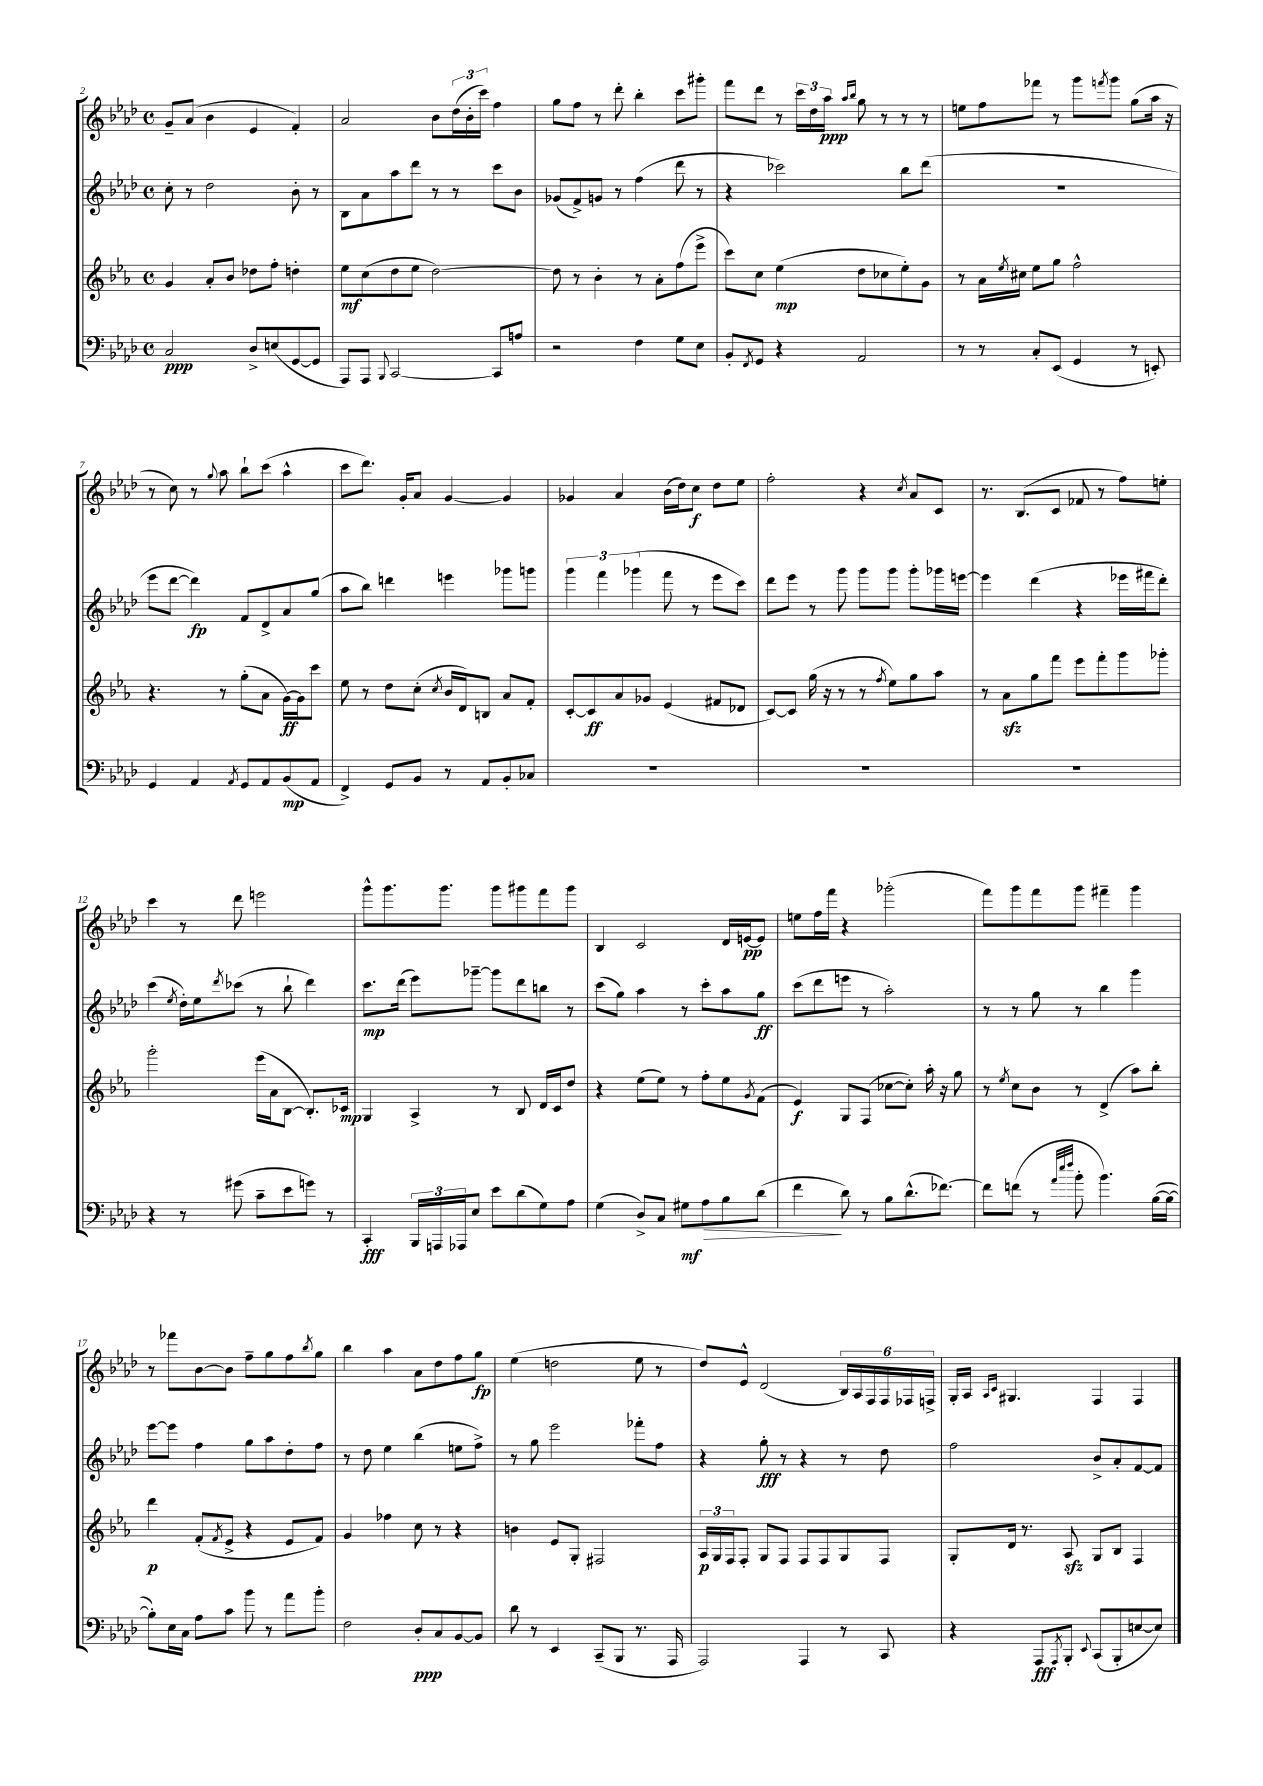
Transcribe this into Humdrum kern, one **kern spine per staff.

**kern	**dynam	**kern	**dynam	**kern	**dynam	**kern	**dynam
*part4	*part4	*part3	*part3	*part2	*part2	*part1	*part1
*staff4	*staff4	*staff3	*staff3	*staff2	*staff2	*staff1	*staff1
*clefF4	*	*clefG2	*	*clefG2	*	*clefG2	*
*k[b-e-a-d-]	*	*k[b-e-a-]	*	*k[b-e-a-d-]	*	*k[b-e-a-d-]	*
*M4/4	*	*M4/4	*	*M4/4	*	*M4/4	*
*met(c)	*	*met(c)	*	*met(c)	*	*met(c)	*
=2	=2	=2	=2	=2	=2	=2	=2
2C/	ppp	4g/	.	8cc'\	.	8g~/L	.
.	.	.	.	8r	.	(8a-/J	.
.	.	8a-'/L	.	2dd-\	.	4b-\	.
.	.	8b-/J	.	.	.	.	.
8D-^/L	.	8dd-X\L	.	.	.	4e-/	.
(8En/	.	8ff'\J	.	.	.	.	.
[8GG/	.	4ddn'\	.	8b-'\	.	4f'/)	.
8GG/J]	.	.	.	8r	.	.	.
=3	=3	=3	=3	=3	=3	=3	=3
8AAA-/L)	.	8ee-\L	mf	8B-\L	.	2a-/	.
8AAA-/J	.	(8cc\	.	8a-\	.	.	.
8qqBBB-/	.	.	.	.	.	.	.
[2CC/	.	8dd\	.	8aa-\	.	.	.
.	.	8ee-\J	.	8ddd-\J	.	.	.
.	.	[2dd\)	.	8r	.	8b-\L	.
.	.	.	.	8r	.	(24dd-\L	.
.	.	.	.	.	.	24b-'\	.
.	.	.	.	.	.	24ccc\JJ)	.
8CC/L]	.	.	.	8ccc\L	.	4ff\	.
8An/J	.	.	.	8b-\J	.	.	.
=4	=4	=4	=4	=4	=4	=4	=4
2r	.	8dd\]	.	(8g-X/L	.	8gg\L	.
.	.	8r	.	8f^/)	.	8ff\J	.
.	.	4b-'\	.	8gn/J	.	8r	.
.	.	.	.	8r	.	8ddd-'\	.
4F\	.	8r	.	(4ff\	.	4bb-'\	.
.	.	8a-'\L	.	.	.	.	.
8G\L	.	(8ff\	.	8ddd-\	.	8ccc\L	.
8E-\J	.	8eee-^\J	.	8r	.	8ggg#X'\J	.
=5	=5	=5	=5	=5	=5	=5	=5
8BB-'/L	.	8ccc\L)	.	4r	.	8fff\L	.
8qFF/	.	.	.	.	.	.	.
8GG/J	.	8cc\J	.	.	.	8ddd-\J	.
4r	.	(4ee-\	mp	2ccc-X\)	.	8r	.
.	.	.	.	.	.	24ccc\LL	.
.	.	.	.	.	.	24dd-\	.
.	.	.	.	.	.	24aa-\JJ	ppp
.	.	.	.	.	.	16qqaa-/LL	.
.	.	.	.	.	.	16qqbb-/JJ	.
2AA-/	.	8dd\L	.	.	.	8gg\	.
.	.	8cc-X\	.	.	.	8r	.
.	.	8ee-'\)	.	8bb-\L	.	8r	.
.	.	8g\J	.	(8ddd-\J	.	8r	.
=6	=6	=6	=6	=6	=6	=6	=6
8r	.	8r	.	1r	.	8een\L	.
8r	.	16a-\LL	.	.	.	8ff\	.
.	.	8qee-/	.	.	.	.	.
.	.	16cc#X\JJ	.	.	.	.	.
8C'/L	.	8ee-\L	.	.	.	8fff-X\J	.
(8EE-/J	.	8gg\J	.	.	.	8r	.
4GG/	.	2ff^^\	.	.	.	8ggg\L	.
.	.	.	.	.	.	8qfffn/	.
.	.	.	.	.	.	8ggg\J	.
8r	.	.	.	.	.	(8gg\L	.
8EEn'/)	.	.	.	.	.	16aa-\Jk	.
.	.	.	.	.	.	16r	.
!!LO:LB:g=z
=7	=7	=7	=7	=7	=7	=7	=7
4GG/	.	4.r	.	8eee-\L	.	8r	.
.	.	.	.	[8ddd-\J	.	8cc\)	.
4AA-/	.	.	.	4ddd-\])	fp	8r	.
.	.	.	.	.	.	8qqgg/	.
.	.	8r	.	.	.	8aa-\	.
8qAA-/	.	.	.	.	.	.	.
8GG/L	.	(8gg'\L	.	8f/L	.	8bb-`\L	.
8AA-/	.	8a-\J	.	8d-^/	.	(8ccc\J	.
(8BB-/	mp	[16g\LL)	ff	8a-/	.	4aa-^^\	.
.	.	16g\J]	.	.	.	.	.
8AA-/J	.	8ccc\J	.	(8gg/J	.	.	.
=8	=8	=8	=8	=8	=8	=8	=8
4FF^/)	.	8ee-\	.	8aa-\L	.	8ccc\L	.
.	.	8r	.	8bb-\J)	.	8.ddd-\J)	.
8GG/L	.	8dd\L	.	4dddn\	.	.	.
.	.	.	.	.	.	16g'/KL	.
8BB-/J	.	(8cc'\J	.	.	.	8a-/J	.
.	.	8qcc/	.	.	.	.	.
8r	.	16b-/LL	.	4eeen\	.	[4g/	.
.	.	16d/J)	.	.	.	.	.
8AA-/L	.	8Bn/J	.	.	.	.	.
8BB-'/	.	8a-/L	.	8ggg-X\L	.	4g/]	.
8C-X/J	.	8f'/J	.	8gggn\J	.	.	.
=9	=9	=9	=9	=9	=9	=9	=9
1r	.	[8c'/L	.	6ggg\	.	4g-X/	.
.	.	8c/]	ff	.	.	.	.
.	.	.	.	6fff\	.	.	.
.	.	8a-/	.	.	.	4a-/	.
.	.	.	.	(6ggg-X\	.	.	.
.	.	8g-X/J	.	.	.	.	.
.	.	(4e-/	.	8fff\	.	(16b-\LL	.
.	.	.	.	.	.	16dd-\J)	.
.	.	.	.	8r	.	8cc\J	f
.	.	8f#X/L	.	8eee-\L	.	8dd-\L	.
.	.	8d-X/J	.	8ccc\J)	.	8ee-\J	.
=10	=10	=10	=10	=10	=10	=10	=10
1r	.	[8c/L)	.	8ddd-\L	.	2ff'\	.
.	.	8c/J]	.	8eee-\J	.	.	.
.	.	(16gg\	.	8r	.	.	.
.	.	16r	.	.	.	.	.
.	.	8r	.	8ggg\	.	.	.
.	.	8r	.	8ggg\L	.	4r	.
.	.	8qff/	.	.	.	.	.
.	.	8ee-\L)	.	8ggg\J	.	.	.
.	.	.	.	.	.	8qcc/	.
.	.	8gg\	.	8ggg'\L	.	8a-/L	.
.	.	8aa-\J	.	16ggg-X\L	.	8c/J	.
.	.	.	.	[16eeen\JJ	.	.	.
=11	=11	=11	=11	=11	=11	=11	=11
1r	.	8r	.	4eee\]	.	8.r	.
.	.	8a-zz\L	.	.	.	.	.
.	.	.	.	.	.	(8.B-/L	.
.	.	8gg\	.	(4ddd-\	.	.	.
.	.	8fff\J	.	.	.	8c/J	.
.	.	8eee-\L	.	4r	.	8f-X/	.
.	.	8fff'\	.	.	.	8r	.
.	.	8ggg\	.	16eee-X\LL	.	8ff\L)	.
.	.	.	.	16fff#X\J	.	.	.
.	.	8ggg-X'\J	.	8ddd-'\J)	.	8een'\J	.
!!LO:LB:g=z
=12	=12	=12	=12	=12	=12	=12	=12
4r	.	2ggg'\	.	(4ccc\	.	4ccc\	.
.	.	.	.	8qee-/	.	.	.
8r	.	.	.	16dd-'\LL)	.	8r	.
.	.	.	.	16ee-\J	.	.	.
.	.	.	.	8qddd-/	.	.	.
(8g#X\	.	.	.	(8ccc-X\J	.	8ddd-\	.
8c~\L	.	(16eee-\LL	.	8r	.	2eeen\	.
.	.	16a-\J	.	.	.	.	.
8e-\	.	[8B-\J	.	8bb-`\	.	.	.
8gn\J)	.	8.B-'/L])	.	4ddd-\)	.	.	.
8r	.	.	.	.	.	.	.
.	.	16c-X/Jk	mp	.	.	.	.
=13	=13	=13	=13	=13	=13	=13	=13
4CC'/	fff	4G/	.	8.ccc\L	mp	8ggg^^\L	.
.	.	.	.	.	.	8.ggg\	.
.	.	.	.	(16ddd-\Jk	.	.	.
24BBB-/LL	.	4A-^/	.	8eee-\L)	.	.	.
24AAAn/	.	.	.	.	.	.	.
.	.	.	.	.	.	8.ggg\J	.
24AAA-X/J	.	.	.	.	.	.	.
8E-/J	.	.	.	[8ggg-X~\J	.	.	.
8e-\L	.	8r	.	8ggg-\L]	.	8ggg\L	.
(8d-\	.	8B-/	.	8ddd-\	.	8ggg#X\	.
8G\)	.	16d/LL	.	8bbn\J	.	8fff\	.
.	.	16c/J	.	.	.	.	.
8A-\J	.	8dd/J	.	8r	.	8ggg#\J	.
=14	=14	=14	=14	=14	=14	=14	=14
(4G\	.	4r	.	(8ccc\L	.	4B-/	.
.	.	.	.	8gg\J)	.	.	.
8D-^/L)	.	(8ee-\L	.	4aa-\	.	2c/	.
8C/J	.	8ee-\J)	.	.	.	.	.
!	!LO:HP:b	!	!	!	!	!	!
8G#X\L	> mf	8r	.	8r	.	.	.
8A-\	.	8ff'\L	.	8ccc'\L	.	.	.
8B-\	.	8ee-\	.	8aa-\	.	16d-/LL	.
.	.	.	.	.	.	[16en/J	pp
.	.	8qg/	.	.	.	.	.
(8d-\J	.	(8f\J	.	8gg\J	ff	8e/J]	.
=15	=15	=15	=15	=15	=15	=15	=15
4f\	.	4e-/)	f	(8ccc\L	.	8een\L	.
.	.	.	.	8ddd-\	.	16ff\L	.
.	.	.	.	.	.	16fff\JJ	.
8d-\)	]	8G/L	.	8eeen\J	.	4r	.
8r	.	(8F/J	.	8r	.	.	.
8B-\L	.	[8cc-X\L	.	2aa-'\)	.	(2ggg-X'\	.
(8.d-^^\	.	8cc-'\J])	.	.	.	.	.
.	.	16aa-'\	.	.	.	.	.
[8.f-X\J)	.	16r	.	.	.	.	.
.	.	8gg\	.	.	.	.	.
=16	=16	=16	=16	=16	=16	=16	=16
8f-\L]	.	8r	.	8r	.	8fff\L)	.
.	.	8qee-/	.	.	.	.	.
(8fn\J	.	8cc\L	.	8r	.	8ggg\	.
8r	.	8b-\J	.	8gg\	.	8fff\	.
32qqa-/LLL	.	.	.	.	.	.	.
32qqee-/	.	.	.	.	.	.	.
32qqff/JJJ	.	.	.	.	.	.	.
8b-'\	.	8r	.	8r	.	8ggg\J	.
4.b-\)	.	(4d^/	.	4bb-\	.	4fff#X~\	.
.	.	8aa-\L)	.	4ggg\	.	4ggg\	.
([16B-\LL	.	8bb-'\J	.	.	.	.	.
16B-\JJ_	.	.	.	.	.	.	.
!!LO:LB:g=z
=17	=17	=17	=17	=17	=17	=17	=17
8B-'\L])	.	4ddd\	p	[8eee-\L	.	8r	.
16E-\L	.	.	.	8eee-\J]	.	8fff-X\L	.
16C\JJ	.	.	.	.	.	.	.
8A-\L	.	(8f'/L	.	4ff\	.	[8b-\	.
.	.	8qf/	.	.	.	.	.
8c\J	.	8e-^/J	.	.	.	8b-\J]	.
8b-\	.	4r	.	8gg\L	.	8ff~\L	.
8r	.	.	.	8aa-\	.	8gg\	.
8a-\L	.	8e-/L	.	8dd-'\	.	8ff\	.
.	.	.	.	.	.	8qbb-/	.
8b-'\J	.	8f/J)	.	8ff\J	.	8gg\J	.
=18	=18	=18	=18	=18	=18	=18	=18
2F\	.	4g/	.	8r	.	4bb-\	.
.	.	.	.	8dd-\	.	.	.
.	.	4ff-X\	.	4ee-\	.	4aa-\	.
8D-'/L	ppp	8cc\	.	(4bb-\	.	8a-\L	.
8C/	.	8r	.	.	.	8dd-\	.
[8BB-/	.	4r	.	8een\L	.	8ff\	.
8BB-/J]	.	.	.	8ff^\J)	.	8gg\J	fp
=19	=19	=19	=19	=19	=19	=19	=19
8d-\	.	4bn\	.	8r	.	(4ee-\	.
8r	.	.	.	8gg\	.	.	.
4EE-/	.	8e-/L	.	2eee-\	.	2ddn\	.
.	.	8G'/J	.	.	.	.	.
(8CC~/L	.	2F#X/	.	.	.	.	.
8BBB-/J	.	.	.	.	.	.	.
8.r	.	.	.	8fff-X'\L	.	8ee-\	.
.	.	.	.	8ff\J	.	8r	.
16AAA-/	.	.	.	.	.	.	.
=20	=20	=20	=20	=20	=20	=20	=20
2AAA-/)	.	24A-/LL	p	4r	.	8dd-/L)	.
.	.	24G/	.	.	.	.	.
.	.	24F/J	.	.	.	.	.
.	.	8F'/J	.	.	.	8e-^^/J	.
.	.	8G/L	.	8gg'\	fff	(2d-/	.
.	.	8F/J	.	8r	.	.	.
4AAA-/	.	8F/L	.	4r	.	.	.
.	.	8F/	.	.	.	.	.
8r	.	8G/	.	8r	.	24B-/LL)	.
.	.	.	.	.	.	24A-/	.
.	.	.	.	.	.	24F/	.
8CC/	.	8F/J	.	8dd-\	.	24F/	.
.	.	.	.	.	.	24F-X/	.
.	.	.	.	.	.	24Fn^/JJ	.
=21	=21	=21	=21	=21	=21	=21	=21
4r	.	8G'/L	.	2ff\	.	16G'/LL	.
.	.	.	.	.	.	16A-/JJ	.
.	.	.	.	.	.	16qqA-/LL	.
.	.	.	.	.	.	16qqc/JJ	.
.	.	16d/Jk	.	.	.	4.G#X/	.
.	.	8.r	.	.	.	.	.
8AAA-/L	fff	.	.	.	.	.	.
8qAAA-/	.	.	.	.	.	.	.
8BBB-'/J	.	8A-zz/	.	.	.	.	.
8qqEE-/	.	.	.	.	.	.	.
(8CC/L	.	8G/L	.	8b-^/L	.	4F/	.
8BBB-'/	.	8B-/J	.	8a-'/	.	.	.
[8En/	.	4F/	.	[8f/	.	4F/	.
8E/J])	.	.	.	8f/J]	.	.	.
==	==	==	==	==	==	==	==
*-	*-	*-	*-	*-	*-	*-	*-
